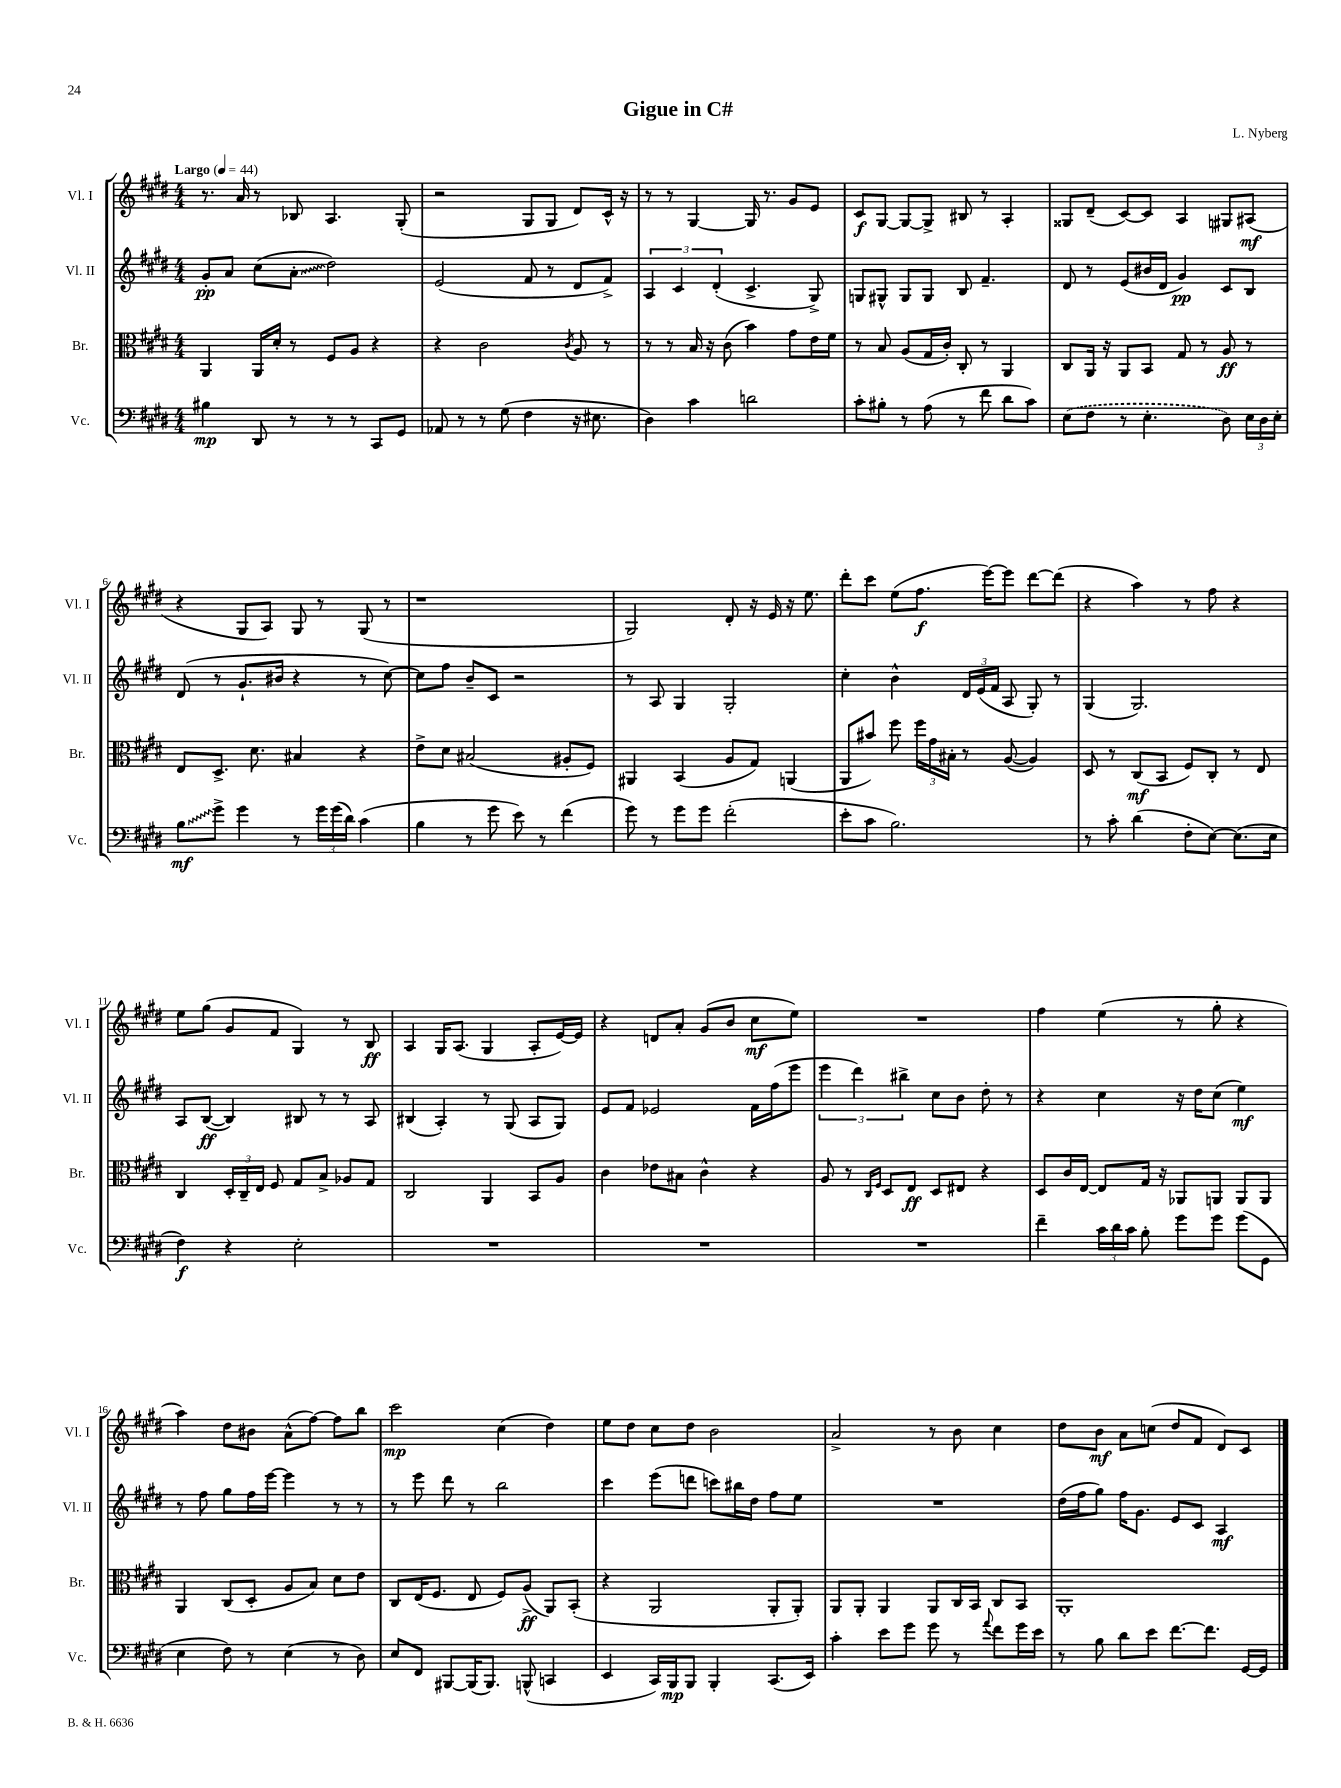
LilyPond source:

\header { title = "Gigue in C#" composer = "L. Nyberg" }
<<
\new StaffGroup <<
\new Staff = "s0" \with { instrumentName = "Vl. I" shortInstrumentName = "Vl. I" } {
    \clef treble \key e \major \numericTimeSignature \time 4/4 \tempo "Largo" 4 = 44
    \autoBeamOff r8. a'16 r8 bes8 a4. gis8-.( |
    r2 gis8[ gis8] dis'8[) cis'16]-^ r16 |
    r8 r8 gis4~ gis16 r8. gis'8[ e'8] |
    cis'8[\f gis8]~ gis8[~ gis8]-> bis8 r8 a4-. |
    gisis8[ dis'8]--( cis'8[~) cis'8] a4 gis8[ ais8]\mf( |
    r4 gis8[ a8]) gis8 r8 gis8( r8 |
    r1 |
    gis2) dis'8-. r16 e'16 r16 e''8. |
    dis'''8[-. cis'''8] e''8[( fis''8.]\f e'''16[~) e'''8] dis'''8[~ dis'''8]( |
    r4 a''4) r8 fis''8 r4 |
    e''8[ gis''8]( gis'8[ fis'8] gis4) r8 b8\ff |
    a4 gis16[ a8.]( gis4 a8[-. e'16~) e'16] |
    r4 d'8[ a'8]-. gis'8[( b'8] cis''8[\mf e''8]) |
    R1 |
    fis''4 e''4( r8 gis''8-. r4 |
    a''4) dis''8[ bis'8] a'8[-^( fis''8]~) fis''8[ b''8] |
    cis'''2\mp cis''4( dis''4) |
    e''8[ dis''8] cis''8[ dis''8] b'2 |
    a'2-> r8 b'8 cis''4 |
    dis''8[ b'8]\mf a'8[ c''8]( dis''8[ fis'8] dis'8[) cis'8] \bar "|." |
}
\new Staff = "s1" \with { instrumentName = "Vl. II" shortInstrumentName = "Vl. II" } {
    \clef treble \key e \major \numericTimeSignature \time 4/4
    \autoBeamOff gis'8[-.\pp a'8] cis''8[( \once \override Glissando.style = #'zigzag a'8]-.\glissando dis''2) |
    e'2( fis'8 r8 dis'8[ fis'8]->) |
    \tuplet 3/2 { a4 cis'4 dis'4-.( } cis'4.-> gis8->) |
    g8[ gis8]-^ gis8[ gis8] b8 fis'4.-- |
    dis'8 r8 e'8[( bis'16 dis'16] gis'4\pp) cis'8[ b8] |
    dis'8( r8 gis'8.[-! bis'16] r4 r8 cis''8~) |
    cis''8[ fis''8] b'8[-- cis'8] r2 |
    r8 a8 gis4 gis2-. |
    cis''4-. b'4-^ \tuplet 3/2 { dis'16[ e'16( fis'16] } a8 gis8-.) r8 |
    gis4( gis2.) |
    a8[ b8]~\ff( b4) bis8 r8 r8 a8 |
    bis4( a4-.) r8 gis8( a8[ gis8]) |
    e'8[ fis'8] ees'2 fis'16[ fis''16( e'''8] |
    \tuplet 3/2 { e'''4 dis'''4) bis''4-> } cis''8[ b'8] dis''8-. r8 |
    r4 cis''4 r16 dis''16[ cis''8]( e''4\mf) |
    r8 fis''8 gis''8[ fis''16 e'''16]~ e'''4 r8 r8 |
    r8 e'''8 dis'''8 r8 b''2 |
    cis'''4 e'''8[( d'''8] c'''8[) bis''16 dis''16] fis''8[ e''8] |
    R1 |
    dis''16[( fis''16 gis''8]) fis''16[ gis'8.] e'8[ cis'8] a4\mf \bar "|." |
}
\new Staff = "s2" \with { instrumentName = "Br." shortInstrumentName = "Br." } {
    \clef alto \key e \major \numericTimeSignature \time 4/4
    \autoBeamOff a,4 a,16[ dis'16]-. r8 fis8[ a8] r4 |
    r4 cis'2 \acciaccatura { cis'8 } a8 r8 |
    r8 r8 b16 r16 cis'8( b'4) gis'8[ e'16 fis'16] |
    r8 b8 a8[( gis16 cis'16]-.) cis8-. r8 a,4 |
    cis8[ a,16] r16 a,8[ b,8] gis8 r8 a8\ff r8 |
    e8[ dis8.]-> dis'8. bis4 r4 |
    e'8[-> dis'8] bis2( ais8[-. fis8]) |
    ais,4 b,4( a8[ gis8]) a,4( |
    a,8[ bis'8]) fis''8 \tuplet 3/2 { fis''16[ gis'16 bis16]-. } r8 a8~( a4) |
    dis8 r8 cis8[\mf( b,8] fis8[) cis8]-. r8 e8 |
    cis4 \tuplet 3/2 { dis16[-. cis16-- e16] } fis8 gis8[ b8]-> aes8[ gis8] |
    cis2 a,4 b,8[ a8] |
    cis'4 ees'8[ bis8] cis'4-^ r4 |
    a8 r8 \grace { cis16[ fis16] } dis8[ e8]\ff dis8[ eis8] r4 |
    dis8[ cis'16 e16]~ e8[ gis16] r16 aes,8[ a,8] a,8[ a,8] |
    a,4 cis8[( dis8]-. a8[ b8]) dis'8[ e'8] |
    cis8[ e16( fis8.] e8 fis8[) a8]->\ff( a,8[) b,8]-.( |
    r4 a,2 a,8[-. a,8]-.) |
    a,8[ a,8]-. a,4 a,8[ cis16 b,16] cis8[ b,8] |
    a,1-. \bar "|." |
}
\new Staff = "s3" \with { instrumentName = "Vc." shortInstrumentName = "Vc." } {
    \clef bass \key e \major \numericTimeSignature \time 4/4
    \autoBeamOff bis4\mp dis,8 r8 r8 r8 cis,8[ gis,8] |
    aes,8 r8 r8 gis8( fis4 r16 eis8. |
    dis4) cis'4 d'2 |
    cis'8[-. bis8]-. r8 a8( r8 fis'8 dis'8[ cis'8]) |
    \once \slurDashed e8[( fis8] r8 e4.-. dis8) \tuplet 3/2 { e16[ dis16 e16]-. } |
    \once \override Glissando.style = #'zigzag b8[\glissando\mf gis'8]-> gis'4 r8 \tuplet 3/2 { gis'16[ gis'16( dis'16]) } cis'4( |
    b4 r8 gis'8 e'8) r8 fis'4( |
    gis'8) r8 gis'8[ gis'8] fis'2-.( |
    e'8[-. cis'8] b2.) |
    r8 cis'8-. dis'4( fis8[-. e8]~) e8.[( e16] |
    fis4\f) r4 e2-. |
    R1 |
    R1 |
    R1 |
    fis'4-- \tuplet 3/2 { cis'16[ dis'16 cis'16] } b8-. gis'8[ gis'8] gis'8[( gis,8] |
    e4 fis8) r8 e4( r8 dis8) |
    e8[ fis,8] bis,,8[~ bis,,16( bis,,8.]) b,,8-^( c,4 |
    e,4 cis,16[) b,,16\mp b,,8] b,,4-. cis,8.[( e,16]) |
    cis'4-. e'8[ gis'8] gis'8 r8 \appoggiatura { a'8 } fis'8[ gis'16 e'16] |
    r8 b8 dis'8[ e'8] fis'8.[~ fis'8.] gis,16[~ gis,16] \bar "|." |
}
>>
>>
